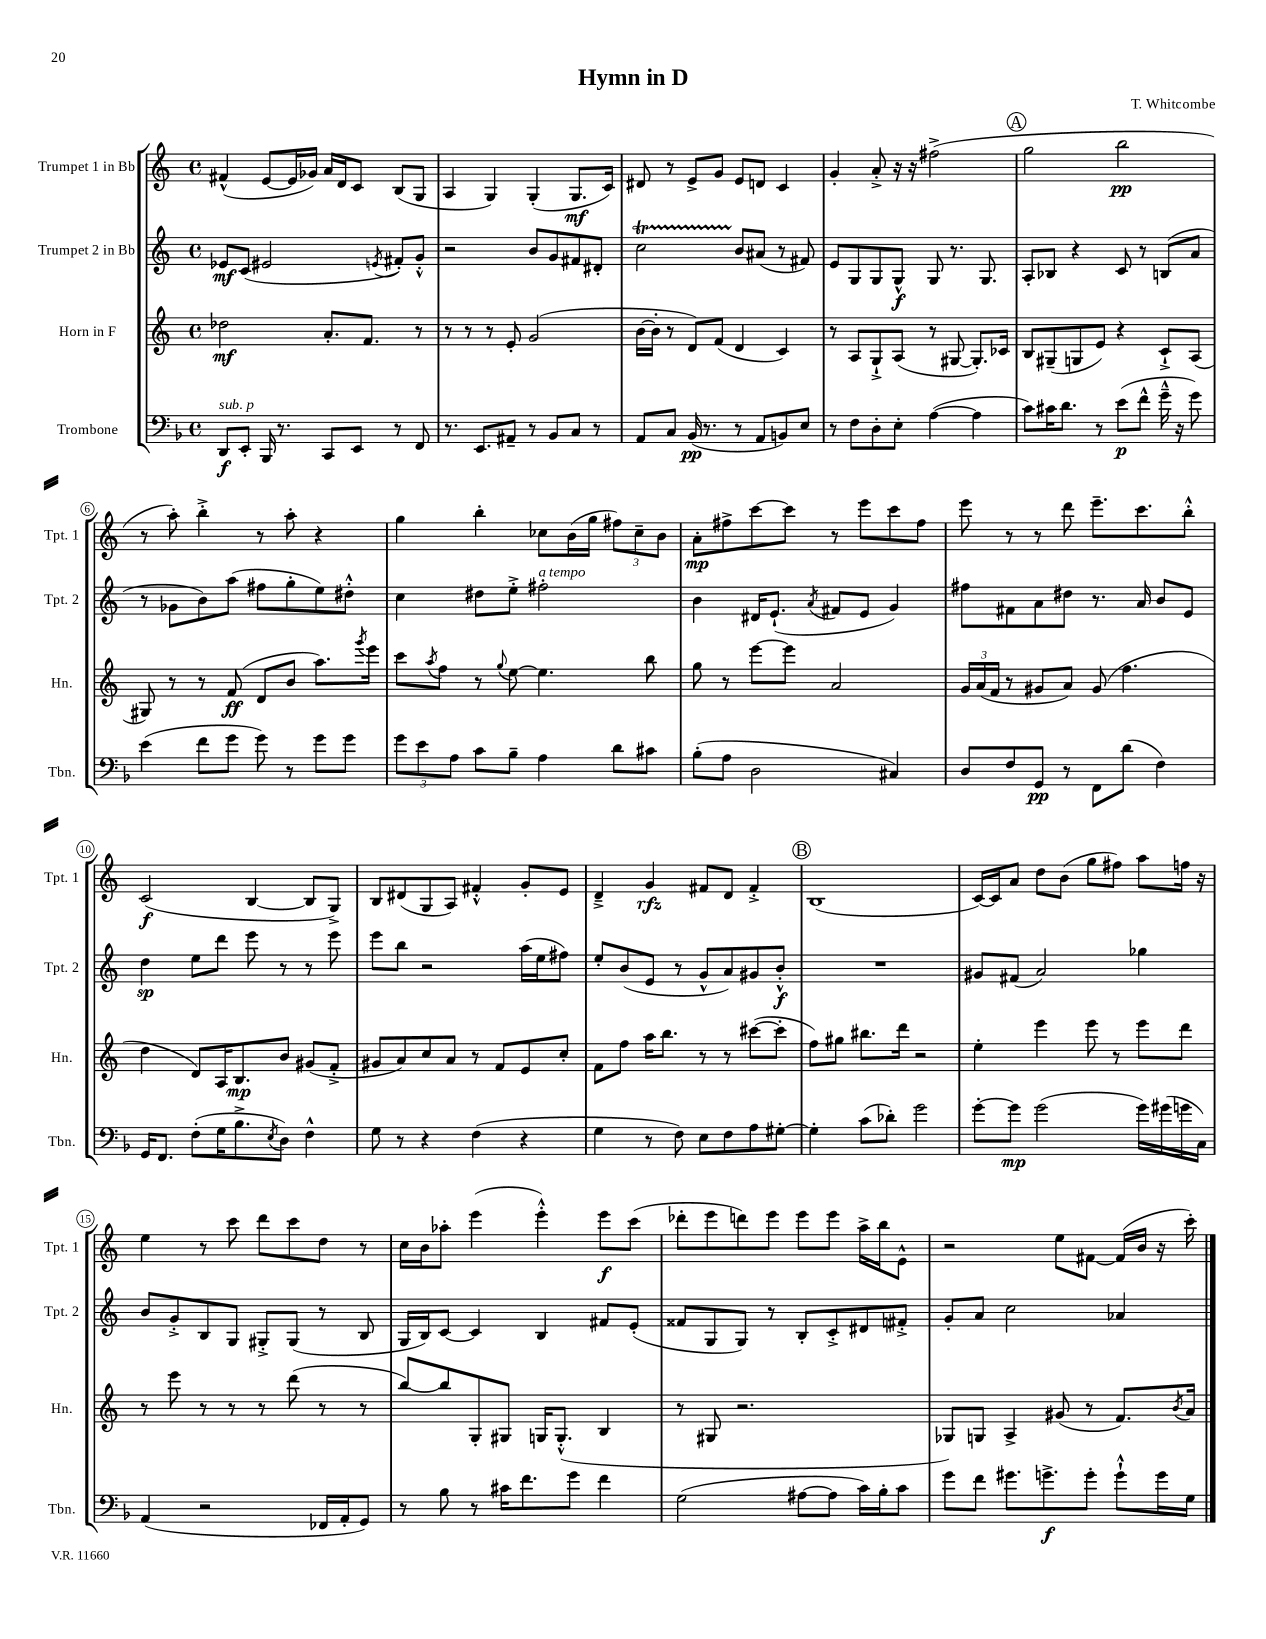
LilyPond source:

\header { title = "Hymn in D" composer = "T. Whitcombe" }
<<
\new StaffGroup <<
\new Staff = "s0" \with { instrumentName = "Trumpet 1 in Bb" shortInstrumentName = "Tpt. 1" } {
    \clef treble \key c \major \defaultTimeSignature \time 4/4
    fis'4-^( e'8~ e'16 ges'16) a'16 d'16 c'8 b8( g8 |
    a4 g4) g4-.( g8.\mf c'16) |
    dis'8 r8 e'8-> g'8 e'8 d'8 c'4 |
    g'4-. a'8-.-> r16 r16 fis''2->( |
    \mark \markup { \circle "A" } g''2 b''2\pp |
    r8 a''8-.) b''4-.-> r8 a''8-. r4 |
    g''4 b''4-. ces''8 b'16( g''16 \tuplet 3/2 { fis''8) ces''8-- b'8 } |
    a'8-.\mp fis''8-> c'''8~ c'''8 r8 e'''8 c'''8 fis''8 |
    e'''8 r8 r8 d'''8 e'''8.-- c'''8. b''8-.-^ |
    c'2\f( b4~ b8 g8->) |
    b8 dis'8( g8 a8) fis'4-.-^ g'8-. e'8 |
    d'4---> g'4\rfz fis'8 d'8 fis'4-.-> |
    \mark \markup { \circle "B" } b1( |
    c'16~) c'16 a'8 d''8 b'8( g''8 fis''8) a''8 f''16 r16 |
    e''4 r8 c'''8 d'''8 c'''8 d''8 r8 |
    c''16 b'16 aes''8-. e'''4( e'''4-.-^) e'''8\f c'''8( |
    des'''8-. e'''8 d'''8) e'''8 e'''8 e'''8 a''16-> b''16 e'8-^ |
    r2 e''8 fis'8~ fis'16( b'16 r16 c'''16-.) \bar "|." |
}
\new Staff = "s1" \with { instrumentName = "Trumpet 2 in Bb" shortInstrumentName = "Tpt. 2" } {
    \clef treble \key c \major \defaultTimeSignature \time 4/4
    ees'8\mf c'8( eis'2 \acciaccatura { e'8 } fis'8-.) g'8-.-^ |
    r2 b'8 g'8 fis'8 dis'8-. |
    c''2\startTrillSpan b'8\stopTrillSpan ais'8( r8 fis'8) |
    e'8 g8 g8 g8-^\f g8 r8. g8. |
    \mark \markup { \circle "A" } a8-. bes8 r4 c'8 r8 b8( a'8 |
    r8 ges'8 b'8) a''8( fis''8 g''8-. e''8) dis''8-.-^ |
    c''4 dis''8 e''8-.-> fis''2-.^\markup { \italic "a tempo" } |
    b'4 dis'16 e'8.-!( \acciaccatura { a'8 } fis'8 e'8 g'4) |
    fis''8 fis'8 a'8 dis''8 r8. a'16 b'8 e'8 |
    d''4\sp e''8 d'''8 e'''8 r8 r8 e'''8 |
    e'''8 b''8 r2 a''16( e''16 fis''8) |
    e''8-. b'8( e'8 r8 g'8-^ a'8) gis'8 b'8-.-^\f |
    \mark \markup { \circle "B" } R1 |
    gis'8 fis'8( a'2) ges''4 |
    b'8 g'8-.-> b8 g8 gis8-.-> gis8( r8 b8 |
    g16 b16) c'8~ c'4 b4 fis'8 e'8-.( |
    fisis'8 g8 g8) r8 b8-. c'8-.-> dis'8 fis'8-.-> |
    g'8-. a'8 c''2 aes'4 \bar "|." |
}
\new Staff = "s2" \with { instrumentName = "Horn in F" shortInstrumentName = "Hn." } {
    \clef treble \key c \major \defaultTimeSignature \time 4/4
    des''2\mf a'8.-. f'8. r8 |
    r8 r8 r8 e'8-. g'2( |
    b'16~ b'16-. r8 d'8) f'8( d'4 c'4) |
    r8 a8 g8-!-> a8( r8 gis8~ gis8.-.) ces'16 |
    \mark \markup { \circle "A" } b8 gis8--( g8 e'8) r4 c'8-!-> a8( |
    gis8) r8 r8 f'8\ff( d'8 b'8 a''8.) \acciaccatura { g'''8 } e'''16 |
    c'''8 \acciaccatura { a''8 } f''8 r8 \appoggiatura { g''8 } e''8~ e''4. b''8 |
    g''8 r8 e'''8~ e'''8 a'2 |
    \tuplet 3/2 { g'16 a'16( f'16 } r8 gis'8 a'8) gis'8( f''4. |
    d''4 d'8) a16 b8.\mp b'8 gis'8( f'8-.-> |
    gis'8 a'8) c''8 a'8 r8 f'8 e'8 c''8-. |
    f'8 f''8 a''16 b''8. r8 r8 cis'''8~( cis'''8-. |
    \mark \markup { \circle "B" } f''8) gis''8 bis''8. d'''16 r2 |
    e''4-. e'''4 e'''8 r8 e'''8 d'''8 |
    r8 e'''8 r8 r8 r8 d'''8( r8 r8 |
    b''8~) b''8 g8-. gis8 g16 g8.-.-^( b4 |
    r8 gis8 r2. |
    ges8) g8 a4-> gis'8( r8 f'8.) \acciaccatura { b'8 } a'16 \bar "|." |
}
\new Staff = "s3" \with { instrumentName = "Trombone" shortInstrumentName = "Tbn." } {
    \clef bass \key f \major \defaultTimeSignature \time 4/4
    d,8\f^\markup { \italic "sub. p" } e,8-. bes,,16 r8. c,8 e,8 r8 f,8 |
    r8. e,8. ais,8-- r8 bes,8 c8 r8 |
    a,8 c8 bes,16\pp( r8. r8 a,8 b,8) e8 |
    r8 f8 d8-. e8-. a4~( a4 |
    \mark \markup { \circle "A" } c'8) cis'16 d'8. r8 e'8\p( f'8-^ g'16---^ r16 g'8) |
    e'4( f'8 g'8 g'8) r8 g'8 g'8 |
    \tuplet 3/2 { g'8 e'8 a8 } c'8 bes8-- a4 d'8 cis'8 |
    bes8-.( a8 d2 cis4) |
    d8 f8 g,8\pp r8 f,8 d'8( f4) |
    g,16 f,8. f8-.( g16 bes8.-> \acciaccatura { e8 } d8) f4-^ |
    g8 r8 r4 f4( r4 |
    g4 r8 f8) e8 f8 a8 gis8~-. |
    \mark \markup { \circle "B" } gis4-. c'8( des'8-.) g'2 |
    g'8~-. g'8\mp g'2( g'16) gis'16( g'16 c16) |
    a,4( r2 fes,16 a,16-. g,8) |
    r8 bes8 r8 cis'16 f'8. g'8 f'4 |
    g2( ais8~ ais8 c'16) bes16-. c'8 |
    g'8 f'8 gis'8. g'8.->\f g'8-. g'8-!-^ g'16 g16 \bar "|." |
}
>>
>>
\layout { \context { \Score \override BarNumber.stencil = #(make-stencil-circler 0.1 0.3 ly:text-interface::print) } }
